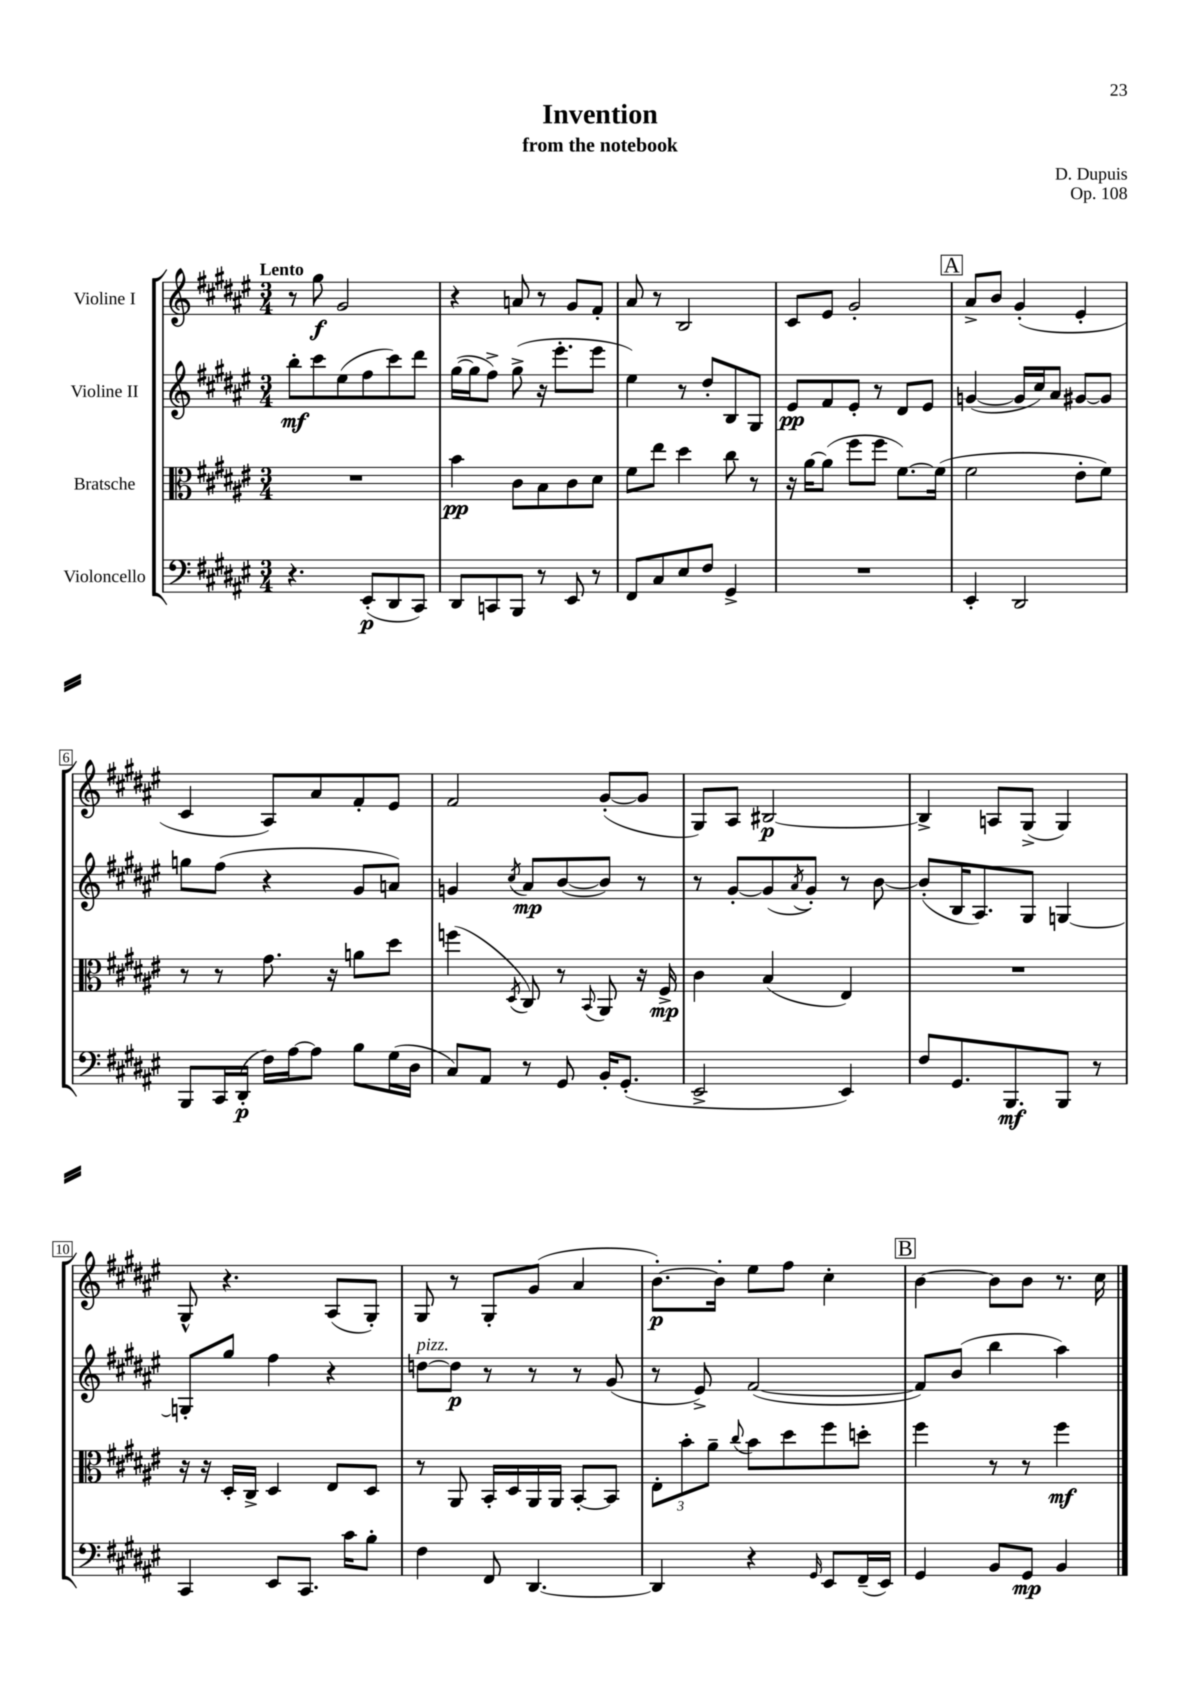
\header { title = "Invention" composer = "D. Dupuis" subtitle = "from the notebook" opus = "Op. 108" }
<<
\new StaffGroup <<
\new Staff = "s0" \with { instrumentName = "Violine I" } {
    \clef treble \key fis \major \numericTimeSignature \time 3/4 \tempo "Lento"
    r8 gis''8\f gis'2 |
    r4 a'8 r8 gis'8 fis'8-. |
    ais'8 r8 b2 |
    cis'8 eis'8 gis'2-. |
    \mark \markup { \box "A" } ais'8-> b'8 gis'4-.( eis'4-. |
    cis'4 ais8) ais'8 fis'8-. eis'8 |
    fis'2 gis'8~-.( gis'8 |
    gis8) ais8 bis2~\p |
    bis4-> a8 gis8->( gis4) |
    gis8-^ r4. ais8( gis8-.) |
    gis8 r8 gis8-. gis'8( ais'4 |
    b'8.~-.\p) b'16-. eis''8 fis''8 cis''4-. |
    \mark \markup { \box "B" } b'4~ b'8 b'8 r8. cis''16 \bar "|." |
}
\new Staff = "s1" \with { instrumentName = "Violine II" } {
    \clef treble \key fis \major \numericTimeSignature \time 3/4
    b''8-.\mf cis'''8 eis''8( fis''8 cis'''8) dis'''8 |
    gis''16~( gis''16 fis''8->) gis''8->( r16 eis'''8.-. eis'''8 |
    eis''4) r8 dis''8-. b8 gis8 |
    eis'8\pp fis'8 eis'8-. r8 dis'8 eis'8 |
    \mark \markup { \box "A" } g'4~( g'16 cis''16) ais'8 gis'8~ gis'8 |
    g''8 fis''8( r4 gis'8 a'8) |
    g'4 \acciaccatura { cis''8 } ais'8\mp b'8~( b'8) r8 |
    r8 gis'8~-. gis'8( \acciaccatura { ais'8 } gis'8-.) r8 b'8~ |
    b'8-.( b16 ais8.) gis8 g4~ |
    g8-. gis''8 fis''4 r4 |
    d''8~^\markup { \italic "pizz." } d''8\p r8 r8 r8 gis'8( |
    r8 eis'8->) fis'2~( |
    \mark \markup { \box "B" } fis'8) b'8( b''4 ais''4) \bar "|." |
}
\new Staff = "s2" \with { instrumentName = "Bratsche" } {
    \clef alto \key fis \major \numericTimeSignature \time 3/4
    R2. |
    b'4\pp cis'8 b8 cis'8 dis'8 |
    fis'8 eis''8 dis''4 cis''8 r8 |
    r16 ais'16~ ais'8( fis''8 fis''8 fis'8.~) fis'16( |
    \mark \markup { \box "A" } fis'2 eis'8-. fis'8) |
    r8 r8 gis'8. r16 a'8 dis''8 |
    f''4( \acciaccatura { dis8 } cis8) r8 \appoggiatura { b,8 } ais,8 r16 fis16->\mp |
    cis'4 b4( eis4) |
    R2. |
    r16 r16 dis16-. cis16-> dis4 eis8 dis8 |
    r8 ais,8 b,16-. dis16 ais,16 ais,16 b,8~-. b,8 |
    \tuplet 3/2 { eis8-. b'8-. ais'8-- } \appoggiatura { cis''8 } b'8 dis''8 fis''8 d''8-. |
    \mark \markup { \box "B" } fis''4 r8 r8 fis''4\mf \bar "|." |
}
\new Staff = "s3" \with { instrumentName = "Violoncello" } {
    \clef bass \key fis \major \numericTimeSignature \time 3/4
    r4. eis,8-.\p( dis,8 cis,8) |
    dis,8 c,8 b,,8 r8 eis,8 r8 |
    fis,8 cis8 eis8 fis8 gis,4-> |
    R2. |
    \mark \markup { \box "A" } eis,4-. dis,2 |
    b,,8 cis,16 dis,16-.\p( fis16) ais16~ ais8 b8 gis16( dis16 |
    cis8) ais,8 r8 gis,8 b,16-. gis,8.-.( |
    eis,2-> eis,4) |
    fis8 gis,8. b,,8.\mf b,,8 r8 |
    cis,4 eis,8 cis,8. cis'16 b8-. |
    fis4 fis,8 dis,4.~ |
    dis,4 r4 \grace { gis,16 } eis,8 fis,16--( eis,16) |
    \mark \markup { \box "B" } gis,4 b,8 gis,8\mp b,4 \bar "|." |
}
>>
>>
\layout { \context { \Score \override BarNumber.stencil = #(make-stencil-boxer 0.1 0.3 ly:text-interface::print) } }
